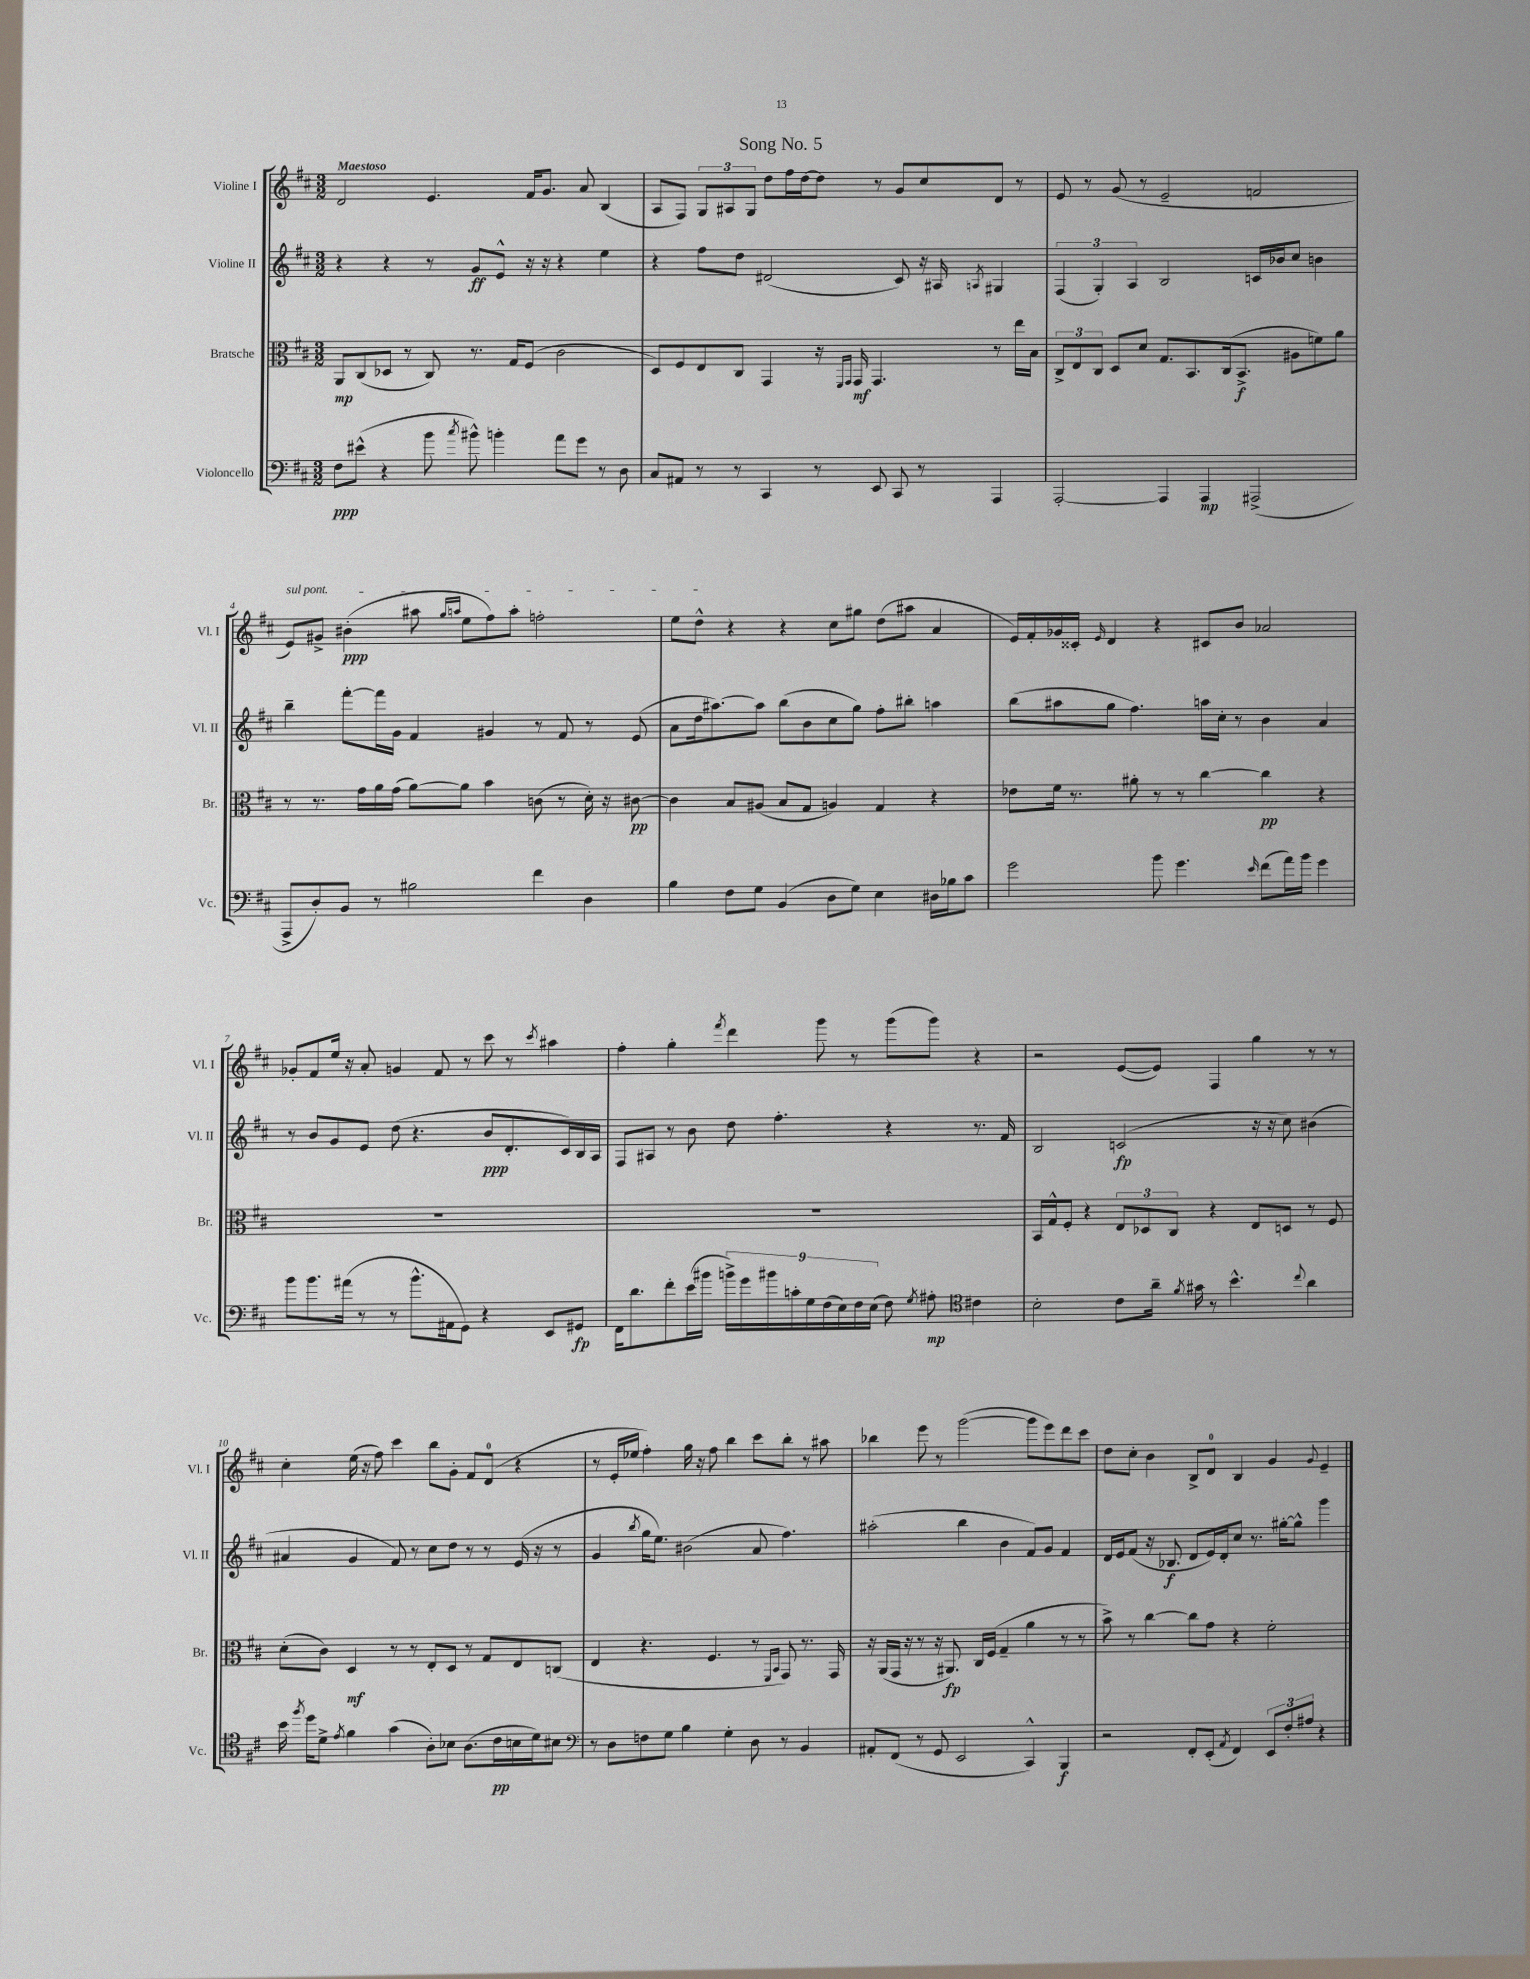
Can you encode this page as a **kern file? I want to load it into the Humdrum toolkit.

**kern	**kern	**kern	**kern
*staff4	*staff3	*staff2	*staff1
*clefF4	*clefC3	*clefG2	*clefG2
*k[f#c#]	*k[f#c#]	*k[f#c#]	*k[f#c#]
*M3/2	*M3/2	*M3/2	*M3/2
8F#	8AA	4r	2d
(8e#^^	(8C#	.	.
4r	8D-	4r	.
.	8r	.	.
8b	8C#)	8r	4.e
8qcc#	.	.	.
8b#^^)	8.r	8g	.
4b'	.	8e^^	.
.	16G	.	.
.	(8F#	16r	16f#
.	.	16r	8.g
8a	2c#	4r	.
8g	.	.	8a
8r	.	4ee	(4B
8D	.	.	.
=	=	=	=
8C#	8D)	4r	8A
8AA#	8F#	.	8F#)
8r	8E	8ff#	12G
.	.	.	12A#
8r	8C#	8dd	.
.	.	.	12G
4CC#	4GG	(2d#	8dd
.	.	.	16ff#
.	.	.	[16dd
8r	16r	.	8dd]
.	16qqFF#	.	.
.	16qqGG	.	.
.	16GG	.	.
8EE	4.GG	.	8r
8CC#	.	8c#)	8g
8r	.	16r	8cc#
.	.	16A#	.
.	.	8qA	.
4AAA	8r	4G#	8d
.	16ee	.	8r
.	16B	.	.
=	=	=	=
[2AAA'	12C#^	(6F#	8e
.	12E	.	.
.	.	.	8r
.	12C#	6G')	.
.	8D	.	(8g
.	.	6A	.
.	8d	.	8r
4AAA]	8.G	2B	2e~
.	8.BB	.	.
4AAA	.	.	.
.	(16C#	.	.
.	8.BB^	.	.
(2AAA#^	.	16c	2f
.	.	16b-	.
.	8A#	8cc#	.
.	8f)	4b	.
.	8a	.	.
=	=	=	=
8AAA^	8r	4bb~	8e)
8D')	8.r	.	8g#^
8BB	.	[8fff#'	(4b#'
.	16g	.	.
8r	16a	16fff#]	.
.	(16g	16g	.
2B#	[8a)	4f#	8aa#
.	.	.	16qqgg
.	.	.	16qqaa
.	8a]	.	8ee
.	4b	4g#	8ff#)
.	.	.	8aa'
4f#	(8c	8r	2ff'
.	8r	8f#	.
4D	16d')	8r	.
.	16r	.	.
.	[8c#	(8e	.
=	=	=	=
4B	4c#]	8a	8ee
.	.	16dd	8dd^^
.	.	[8.aa#)	.
8F#	8B	.	4r
8G	(8A#	8aa#]	.
(4BB	8B	(8bb	4r
.	8G	8b	.
8D	4A)	8cc#	8cc#
8G)	.	8gg)	8gg#
4E	4G	8ff#'	(8dd
.	.	8bb#'	8aa#
16D#	4r	4aa	4a
16B-	.	.	.
8c#	.	.	.
=	=	=	=
2g	8e-	(8bb	16e)
.	.	.	16f#'
.	16f#	8aa#	16g-
.	8.r	.	16c##'
.	.	.	16qqe
.	.	8gg	4d
.	8a#'	4.ff#)	.
8b	8r	.	4r
4.g	8r	.	.
.	[4cc#	16aa	8c#
.	.	16cc#'	.
.	.	8r	8b
16qqe	.	.	.
(8f#	4cc#]	4b	2a-
16a)	.	.	.
16b	.	.	.
4g	4r	4a	.
=	=	=	=
8b	1.r	8r	8g-'
8.b	.	8b	8f#
.	.	8g	16ee
(16a#	.	.	16r
8r	.	8e	8a'
8r	.	(8dd	4g
8.b^^	.	4.r	.
.	.	.	8f#
16AA#	.	.	.
8GG)	.	.	8r
4r	.	8b	8ccc#
.	.	8.d'	8r
.	.	.	8qccc#
8EE	.	.	4aa#
.	.	16c#)	.
8GG#	.	16B	.
.	.	16A	.
=	=	=	=
16FF#	1.r	8F#	4ff#'
8.d	.	.	.
.	.	8A#	.
8f#'	.	8r	4gg'
(16e	.	8b	.
16b#	.	.	.
.	.	.	8qfff#
18b^)	.	8dd	4ddd
18g	.	.	.
18b#	.	.	.
.	.	4.ff#'	.
18c'	.	.	.
18G	.	.	.
.	.	.	8ggg
(18F#	.	.	.
18E)	.	.	.
.	.	.	8r
18F#	.	.	.
(18E	.	.	.
8F#)	.	4r	(8ggg
8qG	.	.	.
8A#'	.	.	8ggg)
*clefC4	*	*	*
4c#	.	8.r	4r
.	.	16f#	.
=	=	=	=
2B'	16BB	2B	2r
.	16G^^	.	.
.	8F#'	.	.
.	4r	.	.
8c#	12E	(2c	([8e
.	12D-	.	.
16a~	.	.	8e])
.	12C#	.	.
8qf#	.	.	.
16g#	.	.	.
8r	4r	.	4F#
4.b^^	.	.	.
.	8E	16r	4gg
.	.	16r	.
.	8D	8cc#)	.
8qqcc#	.	.	.
4a	8r	(4b#	8r
.	8F#	.	8r
=	=	=	=
16b	(8d'	4a#	4cc#'
8qff#	.	.	.
16dd	.	.	.
8d^	8c#)	.	.
8qe	.	.	.
4f#	4D	4g	(16ee
.	.	.	16r
.	.	.	8ff#)
(4g	8r	8f#)	4ccc#
.	8r	8r	.
8A')	8E'	8cc#	8bb
8B-	8D	8dd	8g'
(8.A	8r	8r	8f#
.	8G	8r	(8d
16c#	.	.	.
16B	8E	(16e	4r
16d)	.	16r	.
8B#	(8C	8r	.
=	=	=	=
*clefF4	*	*	*
8r	4E	4g	8r
8D	.	.	16e'
.	.	.	16ee-
.	.	8qbb	.
8F	4.r	16gg	4ff#')
.	.	8.ee)	.
8G	.	.	.
4B	.	(2b#	16gg
.	.	.	16r
.	4.F#	.	8ff#
4G'	.	.	4bb
8D	8r	8a	8ccc#
.	16qqFF#	.	.
.	16qqBB	.	.
8r	8GG)	4.ff#)	8bb'
4BB	8.r	.	8r
.	.	.	8aa#
.	16GG	.	.
=	=	=	=
8AA#'	16r	(2aa#'	4bb-
.	(16AA	.	.
(8FF#	16GG	.	.
.	16r	.	.
8r	8r	.	8eee
8GG	16r	.	8r
.	8.AA#)	.	.
2EE	.	4bb	([2ggg
.	16C#	.	.
.	(16F#	.	.
.	4G~	4b	.
4CC#^^)	4a	8f#)	8ggg]
.	.	8g	8eee)
4BBB	8r	4f#	8ddd
.	8r	.	8ccc#
=	=	=	=
2r	8b^)	16d	8dd
.	.	16e	.
.	8r	(8f#	8cc#'
.	[4cc#	16r	4b
.	.	8.B-	.
8FF#'	8cc#]	8d	8B^
(8EE'	8g	16e)	8d
.	.	16d'	.
8qAA	.	.	.
4FF#)	4r	8cc#	4B
.	.	8.r	.
12EE	2f#'	.	4g
.	.	[16gg#'	.
12F#'	.	.	.
.	.	8gg#^^]	.
12A#	.	.	.
.	.	.	8qqg
4r	.	4ggg	4e~
==	==	==	==
*-	*-	*-	*-
